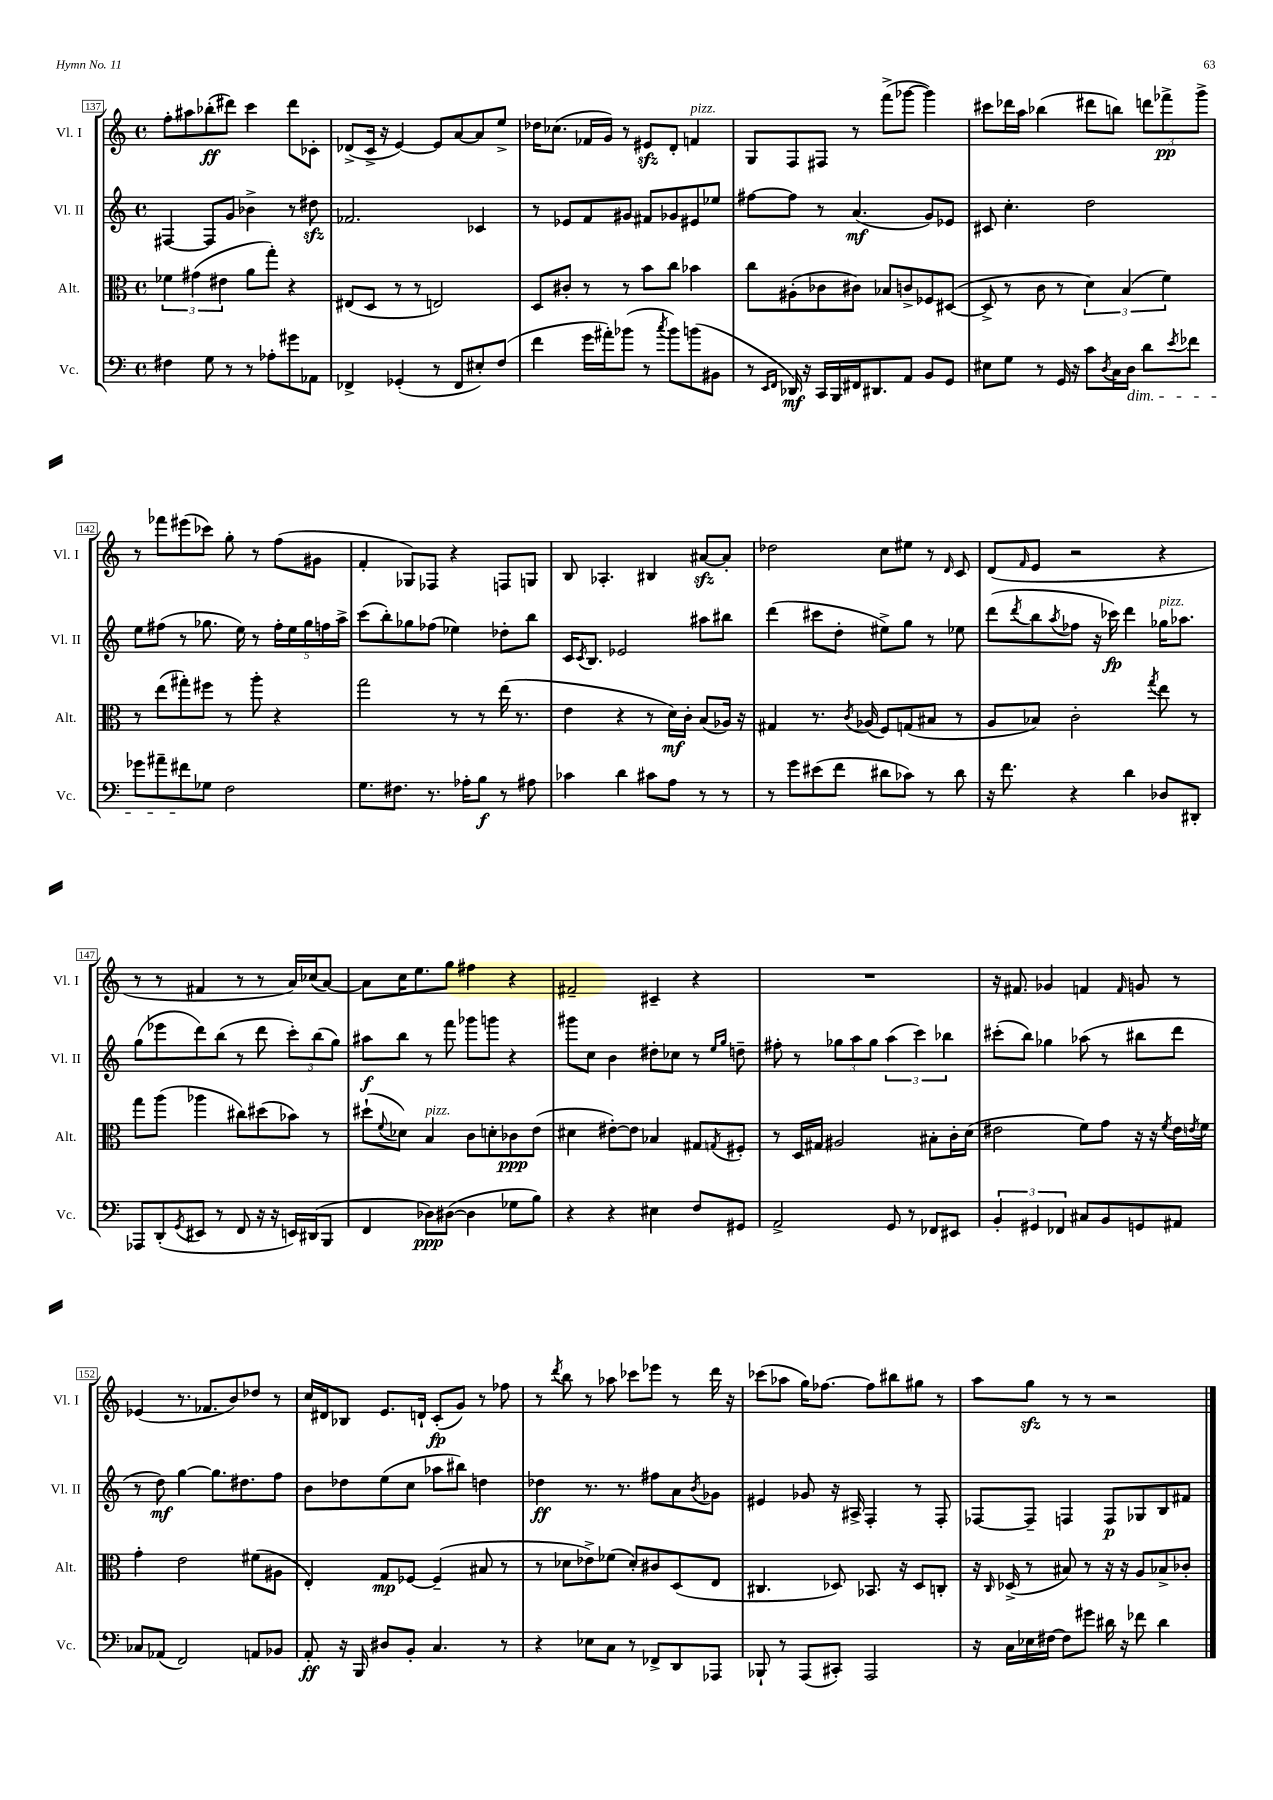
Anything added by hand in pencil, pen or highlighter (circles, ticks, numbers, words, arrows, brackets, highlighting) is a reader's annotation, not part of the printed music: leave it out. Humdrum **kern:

**kern	**kern	**kern	**kern
*staff4	*staff3	*staff2	*staff1
*clefF4	*clefC3	*clefG2	*clefG2
*k[]	*k[]	*k[]	*k[]
*M4/4	*M4/4	*M4/4	*M4/4
*met(c)	*met(c)	*met(c)	*met(c)
4F#\	6f-\	[4F#/	8ff'\L
.	.	.	8aa#\
.	(6g#\	.	.
8G\	.	8F#/]L	(8bb-'\
.	6e#\	.	.
8r	.	8g/J	8ddd#\J)
8r	8a\L	4b-^\	4ccc\
8A-'\L	8gg'\J)	.	.
8g#\	4r	8r	8ddd#\L
8AA-\J	.	8dd#\	8c-'\J
=	=	=	=
4FF-^/	(8E#/L	2.f-/	(8d-^/L
.	8D/J	.	16c^/Jk
.	.	.	16r
(4GG-'/	8r	.	[4e/)
.	8r	.	.
8r	2E/)	.	8e/]L
8FF-/L	.	.	[8a/
8E#'/)	.	4c-/	8a/]
(8F/J	.	.	8ee^/J
=	=	=	=
4f\	8D/L	8r	16dd-\LK
.	.	.	(8.cc-\J
.	8c#'/J	8e-/L	.
16g\LL	8r	8f/	16f-/LL
16a#'\J)	.	.	16g/JJ)
(8b-\J	8r	8g#/J	8r
8r	8b\L	8f#/L	8e#/L
8qcc/	.	.	.
8b-\L)	8cc\J	8g-/	8d'/J
(8b\	4b-\	8e#/	4f/
8BB#\J	.	8ee-/J	.
=	=	=	=
8r	8cc\L	[8ff#\L	8G/L
16qqEE/LL	.	.	.
16qqFF/JJ	.	.	.
16DD-/)	(8A#'\	8ff#\]J	8F/
16r	.	.	.
16CC/LL	8c-\	8r	8F#/J
16BBB/	.	.	.
16FF#/J	8c#\J)	(4.a/	8r
8.DD#/	.	.	.
.	8B-/L	.	(8fff^\L
8AA/J	8c^/	.	[8ggg-\J
8BB/L	8F-/	8g/L)	4ggg-\])
8GG/J	([8D#/J	8e-/J	.
=	=	=	=
8E#\L	8D#^/]	8c#/	8ccc#\L
8G\J	8r	4.cc'\	16ddd-\L
.	.	.	16aa\JJ
8r	8c\	.	(4bb-\
16GG/	8r	.	.
16r	.	.	.
8c\L	6d\)	2dd\	8ddd#\L
8qD/	.	.	.
16C\L	.	.	8bb\J)
.	(6B/	.	.
16D\JJ	.	.	.
8d\L	.	.	12ddd\L
.	6f\)	.	12fff-^\
8qe/	.	.	.
8f-\J	.	.	.
.	.	.	12ggg^\J
=	=	=	=
8g-\L	8r	8ee\L	8r
8a#~\	(8ee\L	(8ff#\J	8fff-\L
8f#\	8gg#'\)	8r	(8eee#\
8G-\J	8ff#\J	8.gg-\	8ccc-\J)
2F\	8r	.	8gg'\
.	.	16ee\)	.
.	8aa'\	8r	8r
.	4r	20ff#'\LL	(8ff\L
.	.	20ee\	.
.	.	20gg-\	.
.	.	.	8g#\J
.	.	20ff\	.
.	.	20aa^\JJ	.
=	=	=	=
8.G\L	2gg\	(8ccc\L	4f'/
.	.	8bb'\)	.
8.F#\J	.	.	.
.	.	8gg-\	8G-/L)
8.r	.	(8ff-\J	8F-/J
.	8r	4ee-\)	4r
16A-'\LK	.	.	.
8B\J	8r	.	.
8r	(16ee\	8dd-'\L	8F/L
.	8.r	.	.
8A#\	.	8bb\J	8G/J
=	=	=	=
4c-\	4e\	16c/LK	8B/
.	.	8qc/	.
.	.	8.B/J	.
.	.	.	4.A-'/
4d\	4r	2e-/	.
8c#\L	8r	.	4B#/
8A\J	16d\LL)	.	.
.	16c'\JJ	.	.
8r	(8B/L	8aa#\L	[8a#/L
8r	16A-/Jk)	8bb#\J	8a#'/]J
.	16r	.	.
=	=	=	=
8r	4G#/	(4ddd\	2dd-\
8g\L	.	.	.
(8e#\	8.r	8ccc#\L	.
8f\J	.	8dd'\J	.
.	8qc/	.	.
.	(16A-/	.	.
8d#\L	8F/L)	8ee#^\L)	8cc\L
8c-\J)	(8G/	8gg\J	8ee#\J
8r	8B#/J	8r	8r
.	.	.	16qqd/
8d#\	8r	8ee-\	8c/
=	=	=	=
16r	8A/L	(8ddd\L	(8d/L
8.f\	.	.	.
.	.	8qddd/	16qqf/
.	8B-/J)	8bb\	8e/J
.	.	8qaa/	.
4r	2c'\	8ff-\J	2r
.	.	16r	.
.	.	16ccc-\)	.
4d\	.	4ddd\	.
.	8qgg/	.	.
8D-/L	8ee\	16gg-\LK	4r
.	.	8.aa-\J	.
8DD#'/J	8r	.	.
=	=	=	=
8AAA-/L	8gg\L	(8gg\L	8r
(8DD'/	(8aa\J	8eee-\	8r
8qGG/	.	.	.
8EE#/J	4aa-\	8ddd\)	4f#/
8r	.	(8bb\J	.
8FF/	8cc#\L)	8r	8r
16r	(8dd#\	8ddd\	8r
16r	.	.	.
16EE/LL)	8b-\J)	12ccc'\L)	16a/LL)
(16DD#/J	.	.	(16cc-/J
.	.	(12bb\	.
8BBB/J	8r	.	[8a/J)
.	.	12gg\J)	.
=	=	=	=
4FF/	(8dd#`\L	8aa#\L	8a\]L
.	8qqf/	.	.
.	8d-\J)	8bb\J	16cc\K
.	.	.	8.ee\
8D-\L)	4B/	8r	.
([8D#\J	.	8fff\	8gg\J
4D#\]	8c\L	8ggg-\L	4ff#\
.	8d'\	8ggg\J	.
8G-\L	8c-\	4r	4r
8B\J)	(8e\J	.	.
=	=	=	=
4r	4d#\	8ggg#\L	2f#~/
.	.	8cc\J	.
4r	[8e#'\L)	4b\	.
.	8e#\]J	.	.
4E#\	4B-/	8dd#'\L	4c#~/
.	.	8cc-\J	.
8F/L	8G#/L	8r	4r
.	.	16qqee/LL	.
.	8qG/	16qqgg/JJ	.
8GG#/J	8F#'/J	8dd~\	.
=	=	=	=
2AA^/	8r	8ff#'\	1r
.	16D/LL	8r	.
.	16G#/JJ	.	.
.	2A#/	12gg-\L	.
.	.	12aa\	.
.	.	12gg-\J	.
8GG/	.	(6aa\	.
8r	.	.	.
.	.	6ccc\)	.
8FF-/L	8B#'\L	.	.
.	.	6bb-\	.
8EE#/J	16c'\L	.	.
.	(16d\JJ	.	.
=	=	=	=
6BB'/	2e#\	(8ccc#'\L	16r
.	.	.	8.f#/
.	.	8bb\J)	.
6GG#/	.	.	.
.	.	4gg-\	4g-/
6FF-/	.	.	.
8C#/L	8f\L)	(8aa-\	4f/
8BB/	8g\J	8r	.
.	.	.	16qqf/
8GG/	16r	8bb#\L	8g/
.	16r	.	.
.	8qf/	.	.
8AA#/J	16e#\LL	8ddd\J	8r
.	8qe/	.	.
.	16f\JJ	.	.
=	=	=	=
8C-/L	4g'\	8r	(4e-/
(8AA-/J	.	8dd\)	.
2FF/)	2e\	[4gg\	8.r
.	.	.	8.f-/L
.	.	8.gg\]L	.
.	.	.	8b/)
.	.	8.dd#\	.
8AA/L	(8f#\L	.	8dd-/J
8BB-/J	8A#\J	8ff\J	8r
=	=	=	=
8AA'/	4E'/)	8b\L	16cc/LL
.	.	.	16d#/J
16r	.	8dd-\	8B-/J
16BBB/	.	.	.
8D#/L	8G/L	(8ee\	8.e/L
8BB'/J	[8F-/J	8cc\J	.
.	.	.	16d`/Jk
4.C/	(4F-~/]	8aa-\L	(8c'/L
.	.	8bb#\J)	8g/J)
.	8B#/	4dd\	8r
8r	8r	.	8ff-\
=	=	=	=
4r	8r	4dd-\	8r
.	.	.	8qddd/
.	8d-\L	.	8bb\
8E-\L	8e-^\)	8.r	8r
8C\J	(8f-\J	.	8aa-\
.	.	8.r	.
8r	8d-'/L)	.	8ccc-\L
8FF-^/L	8c#/	8ff#\L	8eee-\J
8DD/	(8D/	8a\	8r
.	.	8qb/	.
8AAA-/J	8E/J	8g-\J	16ddd\
.	.	.	16r
=	=	=	=
8BBB-`/	4.C#/	4e#/	(8ccc-\L
8r	.	.	8aa-\J
(8AAA/L	.	8g-/	16gg\LK)
.	.	.	[8.ff-\J
8CC#'/J)	8D-/)	16r	.
.	.	16A#^/	.
2AAA/	8.BB-/	4F'/	8ff-\]L
.	.	.	8bb#\
.	16r	.	.
.	8D-/L	8r	8gg#\J
.	8C'/J	8F'/	8r
=	=	=	=
16r	16r	[8F-/L	8aa\L
.	16qqC/	.	.
16C\LL	(16D-^/	.	.
16E-\	8r	8F-~/]J	8gg\J
[16F#\JJ	.	.	.
8F#\]L	8B#/)	4F/	8r
8g#\J	8r	.	8r
16d#\	16r	8F/L	2r
16r	16r	.	.
8f-\	8A/L	8G-/	.
4d#\	8B-^/	8B/	.
.	8c-'/J	8f#/J	.
==	==	==	==
*-	*-	*-	*-
